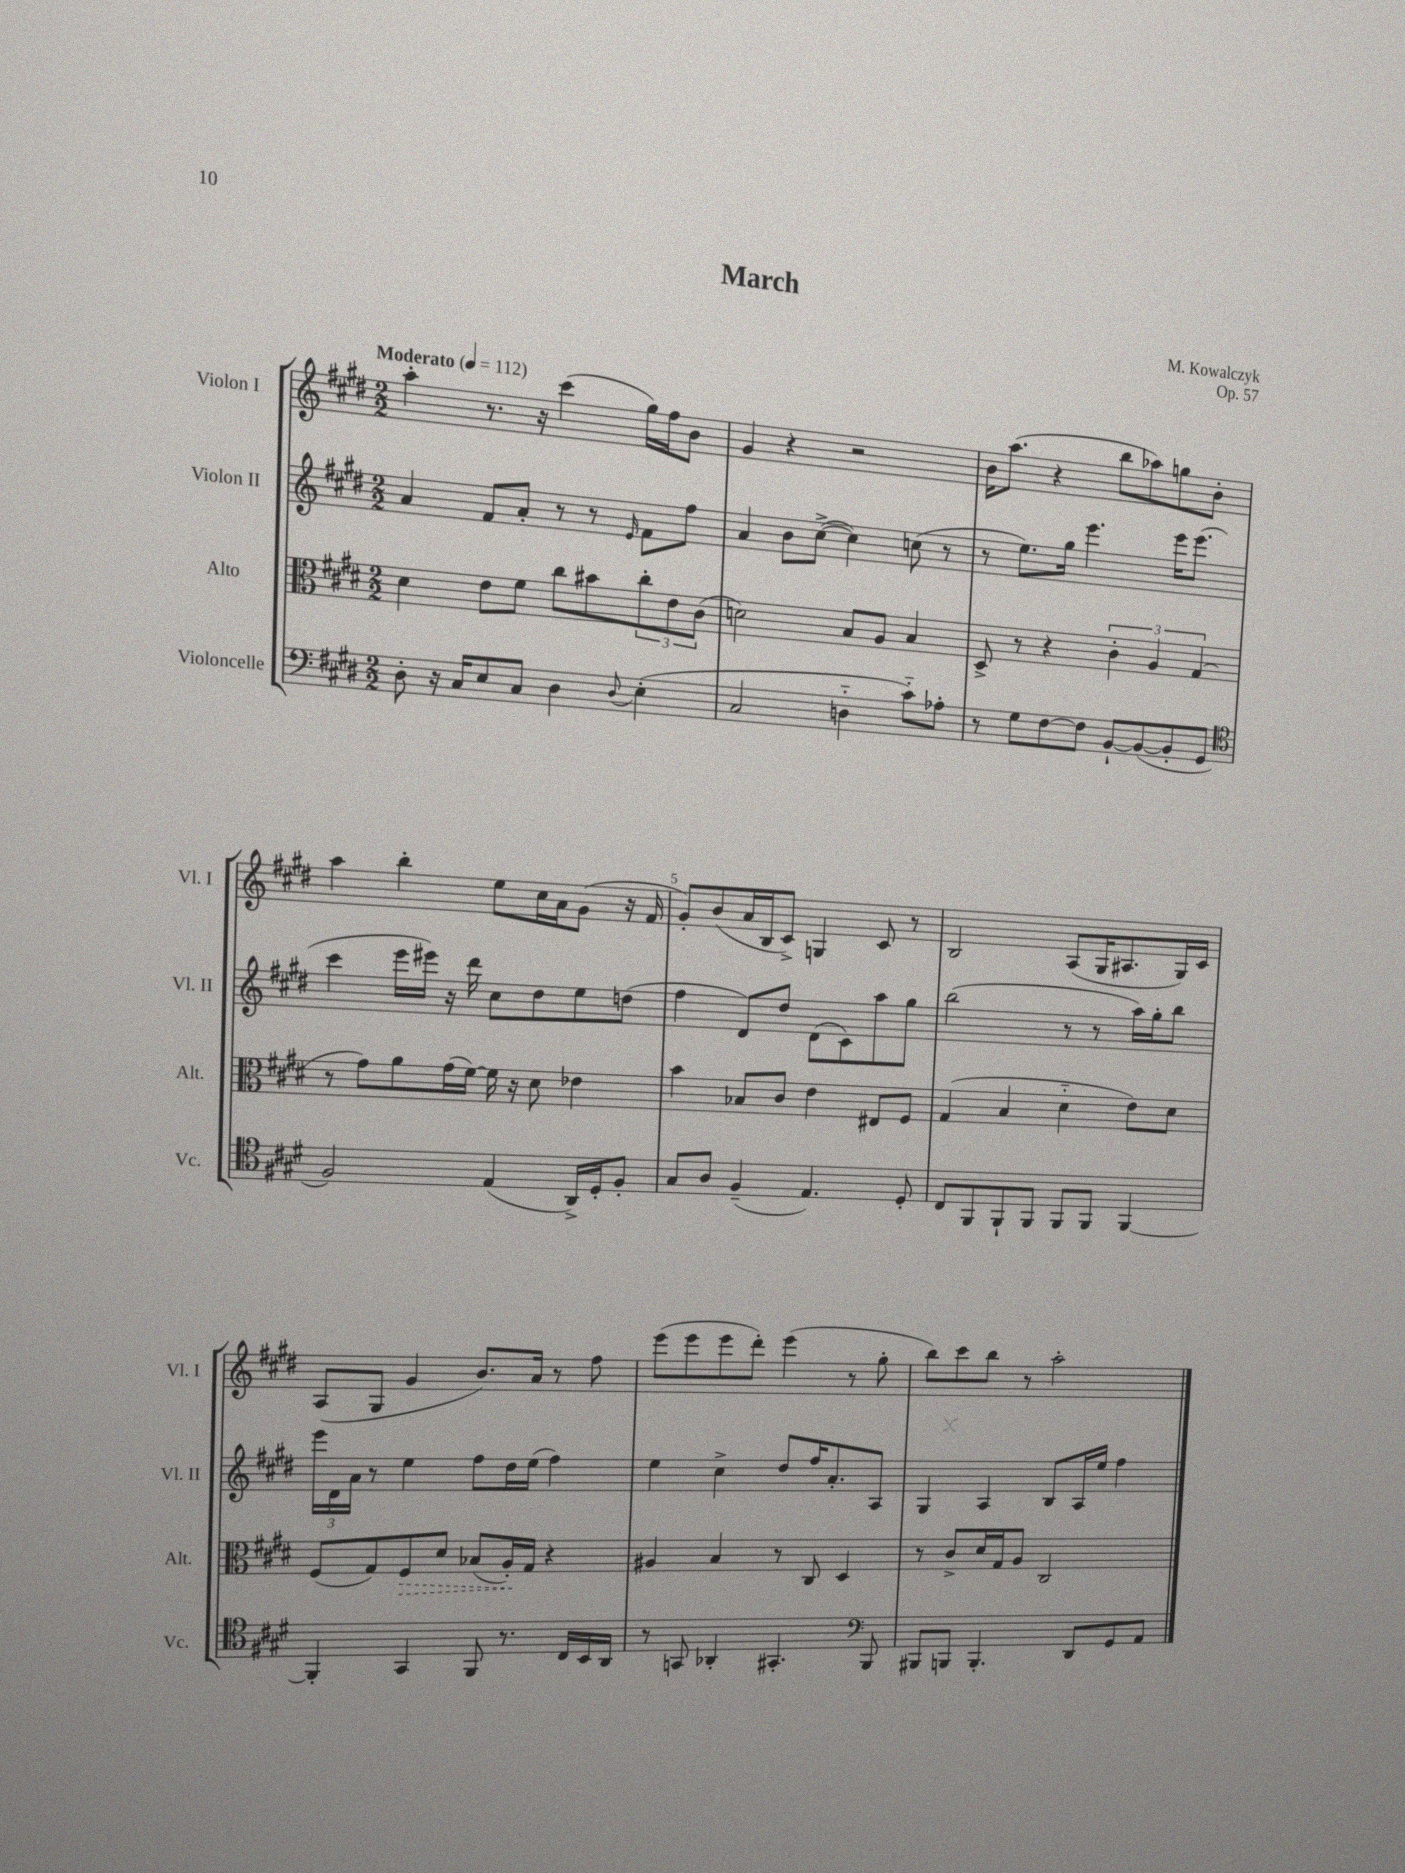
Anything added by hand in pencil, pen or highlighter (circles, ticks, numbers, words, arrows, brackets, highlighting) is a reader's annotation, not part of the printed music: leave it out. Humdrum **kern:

**kern	**kern	**kern	**kern
*staff4	*staff3	*staff2	*staff1
*clefF4	*clefC3	*clefG2	*clefG2
*k[f#c#g#d#]	*k[f#c#g#d#]	*k[f#c#g#d#]	*k[f#c#g#d#]
*M2/2	*M2/2	*M2/2	*M2/2
*MM112	*MM112	*MM112	*MM112
8D#'	4d#	4a	4aa'
16r	.	.	.
16C#	.	.	.
8E	8e	8f#	8.r
8C#	8f#	8a'	.
.	.	.	16r
4D#	8cc#	8r	(4ccc#
.	8b#	8r	.
8qqD#	.	16qqe	.
(4E'	12cc#'	8f#	16gg#)
.	.	.	16ff#
.	12e	.	.
.	.	8ff#	8b
.	(12c#	.	.
=	=	=	=
2C#	2d)	4a	4g#
.	.	8b	4r
.	.	([8cc#^	.
4D'~	8B	4cc#])	2r
.	8A	.	.
8c#'~)	4B	(8cc	.
8A-'	.	8r	.
=	=	=	=
8r	8D#^	8r	16b
.	.	.	(8.aa
8G#	8r	8.ee)	.
[8F#	4r	.	4r
.	.	16gg#	.
8F#]	.	4.eee	.
[8BB`	6c#'	.	8bb
(8BB_	.	.	8aa-)
.	6A	.	.
8BB']	.	16eee	8gg
.	.	(8.eee	.
.	(6G#	.	.
8GG#	.	.	8b'
=	=	=	=
*clefC4	*	*	*
2F#)	8r	4ccc#	4aa
.	8g#)	.	.
.	8a	16eee	4bb'
.	.	16eee#)	.
.	(16g#	16r	.
.	[16f#)	16ddd#	.
(4E	16f#]	8cc#	8ee
.	16r	.	.
.	8d#	8dd#	16cc#
.	.	.	16a
16AA^)	4e-	8ee	(8g#
16D#'	.	.	.
8F#'	.	(8dd	16r
.	.	.	16f#
=	=	=	=
8G#	4b	4ff#	8g#')
8A	.	.	(8b
(4F#~	8B-	8d#)	16a
.	.	.	16B
.	8c#	8dd#	8c#^)
4.E)	4e	(8d#	4G
.	.	8c#)	.
.	8E#	8aa	8c#
8D#'	8F#	8gg#	8r
=	=	=	=
8C#	(4G#	(2bb	2B
8FF#	.	.	.
8FF#`	4B	.	.
8FF#	.	.	.
8FF#	4d#'~	8r	(8A
8FF#	.	8r	16G#
.	.	.	8.A#
[4FF#	8e)	16aa)	.
.	.	16gg#'	.
.	8d#	8bb	16G#)
.	.	.	16c#
=	=	=	=
4FF#']	(8F#	24eee	(8A
.	.	24d#	.
.	.	24a	.
.	8G#)	8r	8G#
4GG#	8F#	4ee	4g#
.	8d#	.	.
8FF#	(8B-	8ff#	8.b)
8.r	16A')	16dd#	.
.	16G#	(16ee	16a
.	4r	4ff#)	8r
16C#	.	.	.
16BB	.	.	8ff#
16AA	.	.	.
=	=	=	=
8r	4A#	4ee	(8eee
8GG	.	.	8eee
4AA-'	4B	4cc#^	8eee
.	.	.	8ddd#')
4.GG#'	8r	8dd#	(4eee
.	8C#	16ff#	.
.	.	8.a'	.
.	4D#	.	8r
*clefF4	*	*	*
8BBB	.	8A	8gg#'
=	=	=	=
8BBB#	8r	4G#	8bb)
8BBB	8c#^	.	8ccc#
4.BBB'	16d#	4A	8bb
.	16G#	.	.
.	8A	.	8r
.	2C#	8B	2aa'
8DD#	.	16A	.
.	.	16ee	.
8GG#	.	4ff#	.
8AA	.	.	.
==	==	==	==
*-	*-	*-	*-
